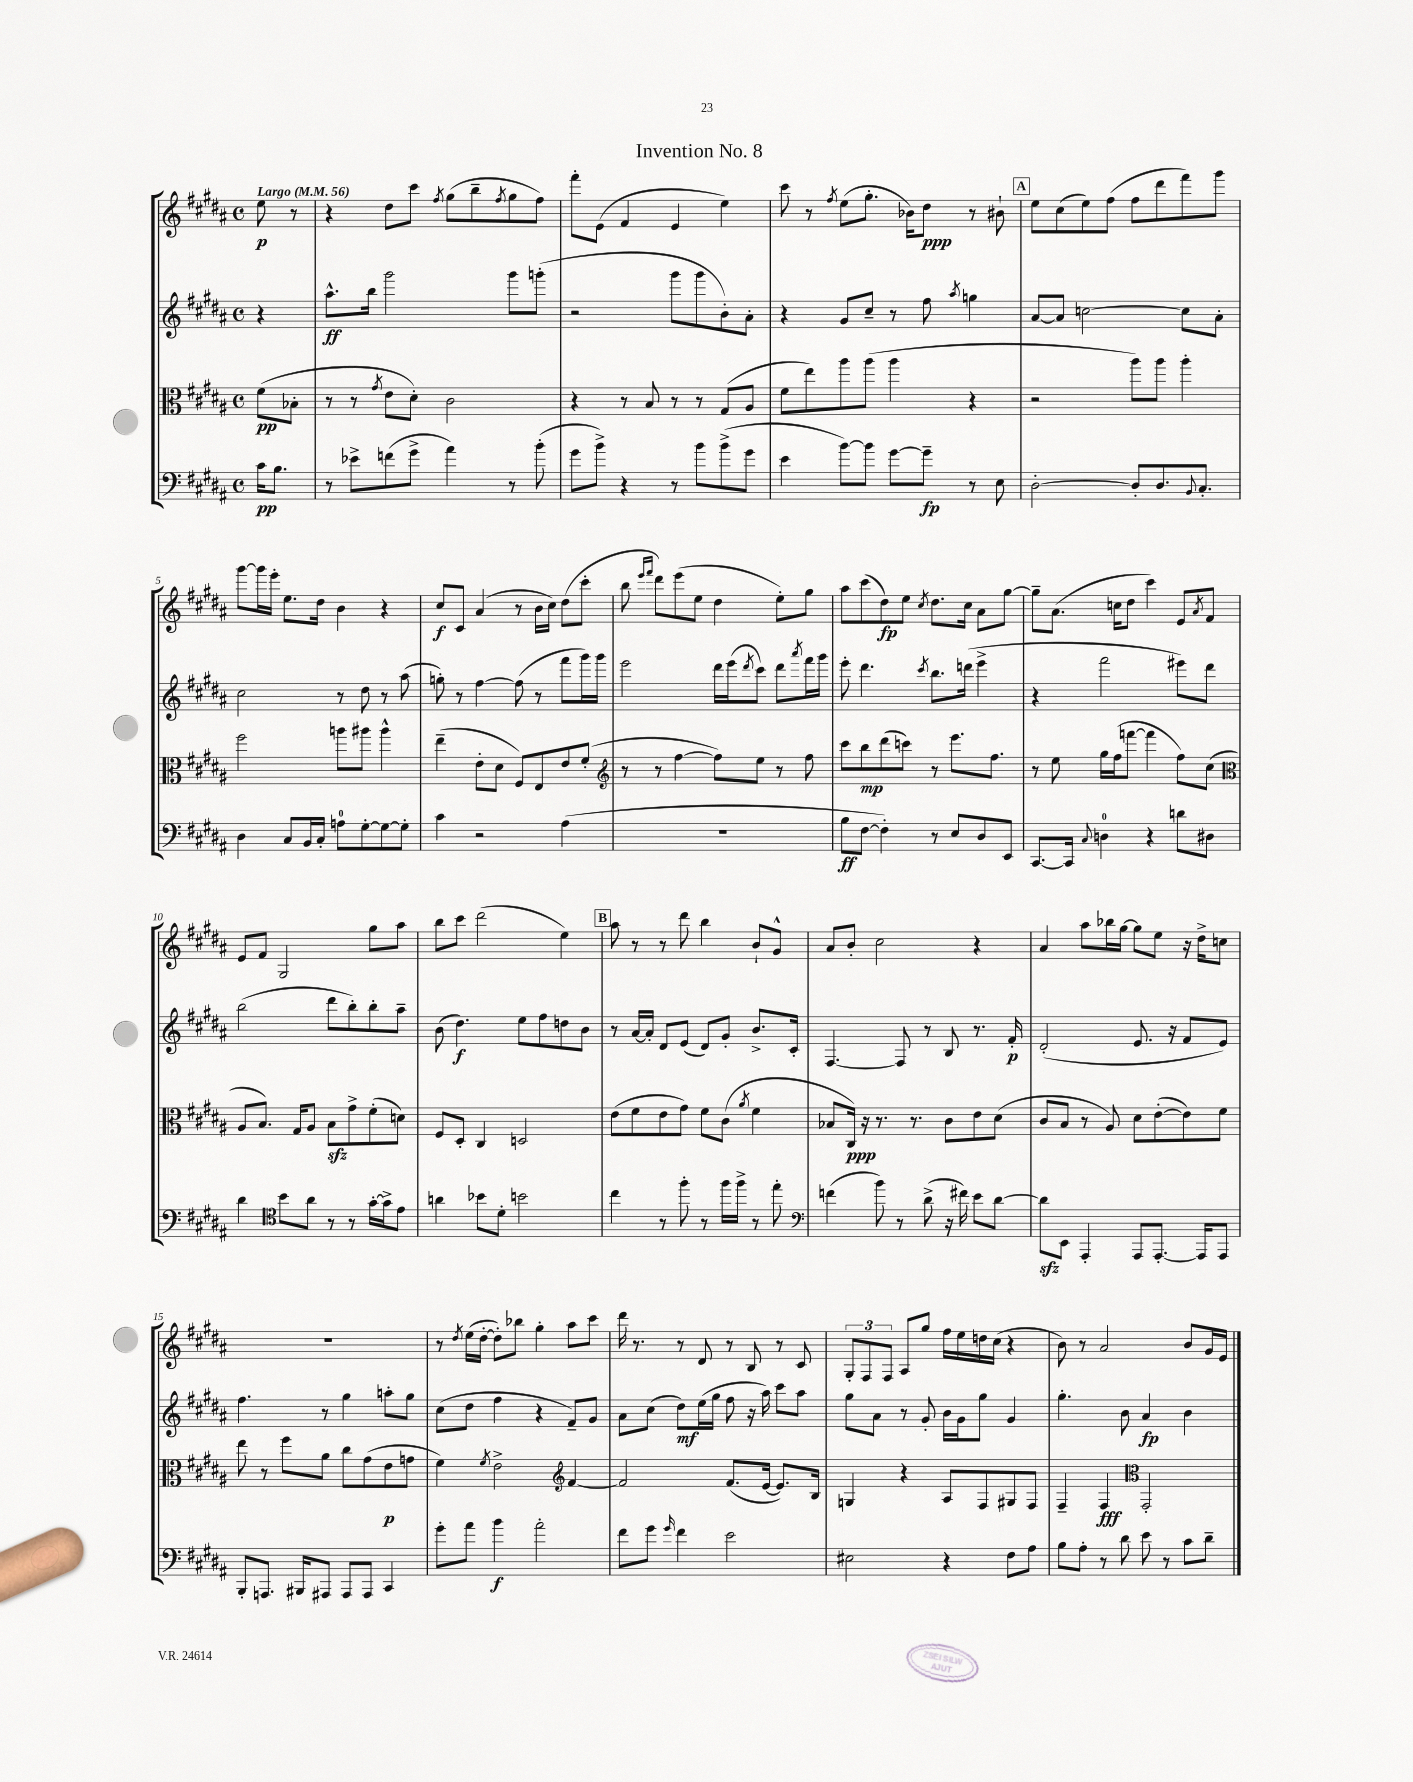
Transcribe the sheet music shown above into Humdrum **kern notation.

**kern	**kern	**kern	**kern
*staff4	*staff3	*staff2	*staff1
*clefF4	*clefC3	*clefG2	*clefG2
*k[f#c#g#d#a#]	*k[f#c#g#d#a#]	*k[f#c#g#d#a#]	*k[f#c#g#d#a#]
*M4/4	*M4/4	*M4/4	*M4/4
*met(c)	*met(c)	*met(c)	*met(c)
*MM56	*MM56	*MM56	*MM56
16c#\LK	(8f#\L	4r	8ee\
8.B\J	.	.	.
.	8B-'\J	.	8r
=	=	=	=
8r	8r	8.aa#^^\L	4r
8e-^\L	8r	.	.
.	.	16bb\Jk	.
.	8qg#/	.	.
(8f\	8e\L	2ggg#\	8dd#\L
8g#^\J	8d#'\J)	.	8ccc#\J
.	.	.	8qff#/
4a#\)	2c#\	.	(8gg#\L
.	.	.	8bb~\
.	.	.	8qff#/
8r	.	8ggg#\L	8gg#\
(8b'\	.	(8ggg'\J	8ff#\J)
=	=	=	=
8g#\L	4r	2r	8fff#'\L
8b^\J)	.	.	(8e\J
4r	8r	.	4f#/
.	8B/	.	.
8r	8r	8ggg#\L	4e/
8b\L	8r	8ggg#\	.
(8b^\	(8G#/L	8b'\)	4ee\)
8g#\J	8A#/J	8a#'\J	.
=	=	=	=
4e\	8f#\L	4r	8ccc#\
.	8ee\)	.	8r
.	.	.	8qff#/
[8b\L)	8aa#\	8g#/L	(8ee\L
8b\]J	(8aa#\J	8cc#~/J	8.gg#'\J
[8g#\L	4aa#\	8r	.
.	.	.	16b-\LK)
8g#~\]J	.	8ff#\	8dd#\J
.	.	8qaa#/	.
8r	4r	4gg\	8r
8E\	.	.	8b#`\
=	=	=	=
[2D#'\	2r	[8a#/L	8ee\L
.	.	8a#/]J	(8cc#\
.	.	[2cc\	8ee\)
.	.	.	(8ff#\J
8D#'/]L	8aa#\L)	.	8ff#\L
8.D#/	8aa#\J	.	8ddd#\
.	4aa#'\	8cc\]L	8fff#\)
8qqBB/	.	.	.
8.C#'/J	.	.	.
.	.	8a#'\J	8ggg#\J
=	=	=	=
4D#\	2ff#\	2cc#\	[8ggg#\L
.	.	.	16ggg#\]L
.	.	.	16eee'\JJ
8C#/L	.	.	8.ee\L
16BB/L	.	.	.
16C#'/JJ	.	.	16dd#\Jk
8A\L	8aa\L	8r	4b\
[8G#'\	8aa#\J	8dd#\	.
8G#\_	4aa#^^\	8r	4r
8G#'\]J	.	(8aa#\	.
=	=	=	=
4c#\	(4ee~\	8gg'\)	8cc#/L
.	.	8r	8c#/J
2r	8e'\L	[4ff#\	(4a#/
.	8d#\J	.	.
.	8F#/L)	(8ff#\]	8r
.	8E/	8r	16b\LL
.	.	.	16cc#\JJ)
(4A#\	8e/	8fff#\L	(8dd#\L
.	(8f#'/J	16ggg#\L)	8ccc#'\J
.	.	16ggg#\JJ	.
=	=	=	=
*	*clefG2	*	*
1r	8r	2eee\	8bb\
.	.	.	16qqeee/LL
.	.	.	16qqfff#/JJ
.	8r	.	8ddd#\L)
.	[4ff#\	.	(8eee\
.	.	.	8ee\J
.	8ff#\]L)	16ddd#\LL	4dd#\
.	.	(16eee\J	.
.	.	8qddd#/	.
.	8ee\J	8ccc#\J)	.
.	8r	8ddd#\L	8ee'\L)
.	.	8qaaa#/	.
.	8ff#\	16fff#\L	8gg#\J
.	.	16ggg#\JJ	.
=	=	=	=
8B\L	8ccc#\L	8eee'\	8aa#\L
[8F#\J	8bb\	4.ddd#\	(8ccc#\
4F#'\])	(8ddd#\	.	8dd#\)
.	8ccc\J)	.	8ee\J
.	.	8qccc#/	8qcc#/
8r	8r	8.bb\L	8.dd#\L
8E/L	8.eee\L	.	.
.	.	(16ddd\Jk	16cc#\Jk
8D#/	.	4eee^\	8a#\L
.	8.ff#\J	.	.
8EE/J	.	.	[8gg#\J
=	=	=	=
[8.CC#/L	8r	4r	8gg#~\]L
.	8ee\	.	(8.a#\J
16CC#/]Jk	.	.	.
8qqC#/	.	.	.
4D\	16gg#\LL	2fff#\	.
.	(16ff#\J	.	16cc\LK
.	[8fff\J	.	8dd#\J
4r	4fff\]	.	4ccc#\)
8d\L	8ff#\L)	8eee#\L)	8e/L
.	.	.	8qa#/
8D#\J	(8cc#\J	8ddd#\J	8f#/J
=	=	=	=
*	*clefC3	*	*
4d#\	8A#/L	(2bb\	8e/L
.	8.B/J)	.	8f#/J
*clefC4	*	*	*
8b\L	.	.	2G#/
.	16G#/LK	.	.
8a#\J	8A#/J	.	.
8r	8B\L	8ddd#\L	.
8r	8g#^\	8bb'\)	.
[16g#'\LL	(8f#'\	8bb'\	8gg#\L
16g#^\]J	.	.	.
8e\J	8d\J)	8aa#~\J	8aa#\J
=	=	=	=
4a\	8F#/L	(8b\	8bb\L
.	8D#'/J	4.dd#\)	8ccc#\J
8b-\L	4C#/	.	(2ddd#\
8d#'\J	.	.	.
2b\	2D/	8ee\L	.
.	.	8ff#\	.
.	.	8dd\	4ee\)
.	.	8b\J	.
=	=	=	=
4cc#\	(8e\L	8r	8aa#\
.	8f#\	[16a#/LL	8r
.	.	16a#'/]JJ	.
8r	8e\	8d#/L	8r
8ff#'\	8g#\J)	(8e/J	8ddd#\
8r	8f#\L	8d#/L)	4bb\
16ff#\LL	(8c#\J	8g#'/J	.
16ff#^\JJ	.	.	.
.	8qa#/	.	.
8r	4f#\	8.b^/L	8b`/L
8ee'\	.	.	8g#^^/J
.	.	16c#'/Jk	.
=	=	=	=
*clefF4	*	*	*
(4f\	8B-/L	[4.F#/	8a#/L
.	16C#/Jk)	.	8b'/J
.	16r	.	.
8b\)	8.r	.	2cc#\
8r	.	8F#/]	.
.	8.r	.	.
(8d#^\	.	8r	.
16r	8c#\L	8B/	.
16f#\)	.	.	.
8e\L	8e\	8.r	4r
[8d#\J	(8d#\J	.	.
.	.	16f#'/	.
=	=	=	=
8d#\]L	8c#/L	(2d#'/	4a#/
8EE\J	8B/J	.	.
4AAA#'/	8r	.	8aa#\L
.	8A#/)	.	16bb-\L
.	.	.	[16gg#\JJ
8AAA#/L	8d#\L	8.e/	8gg#\]L
[8.AAA#'/J	([8e'\	.	8ee\J
.	.	16r	.
.	8e\])	8f#/L	16r
16AAA#/]LK	.	.	16dd#^\LK
8AAA#/J	8f#\J	8e/J)	8cc\J
=	=	=	=
8BBB'/L	8ee\	4.ff#\	1r
8.AAA/J	8r	.	.
.	8ff#\L	.	.
16BBB#/LK	.	.	.
8AAA#/J	8a#\J	8r	.
8AAA#/L	8cc#\L	4gg#\	.
8AAA#/J	(8g#\	.	.
4CC#/	8e\	8aa'\L	.
.	8g\J	8gg#\J	.
=	=	=	=
8g#'\L	4f#\)	(8cc#\L	8r
.	.	.	8qdd#/
8a#\J	.	8dd#\J	(16ee\LL
.	.	.	[16dd#'\JJ
.	8qf#/	.	.
4b\	2e^\	4ff#\	8dd#'\]L)
.	.	.	8bb-\J
2a#'\	.	4r	4gg#'\
*	*clefG2	*	*
.	[4f#/	8f#~/L)	8aa#\L
.	.	8g#/J	8ccc#\J
=	=	=	=
8f#\L	2f#/]	8a#\L	16ddd#\
.	.	.	8.r
8g#\J	.	(8cc#\J	.
16qqg#/	.	.	.
4f#\	.	8dd#\L)	8r
.	.	(16ee\L	8d#/
.	.	16gg#\JJ	.
2e\	(8.f#/L	8ff#\	8r
.	.	16r	8B/
.	[16e/Jk	16aa#\)	.
.	8.e/]L)	8ccc#\L	8r
.	.	8aa#\J	8c#/
.	16B/Jk	.	.
=	=	=	=
2E#\	4G/	8gg#\L	12G#'/L
.	.	.	12F#/
.	.	8a#\J	.
.	.	.	12F#/J
.	4r	8r	8A#/L
.	.	8g#'/	8gg#/J
4r	8A#/L	16b\LL	16ff#\LL
.	.	16g#\J	16ee\
.	8F#/	8gg#\J	16dd\
.	.	.	(16cc#\JJ
8F#\L	8G#/	4g#/	4r
8A#\J	8F#/J	.	.
=	=	=	=
8B\L	4F#~/	4.gg#'\	8b\)
8A#'\J	.	.	8r
8r	4F#/	.	2a#/
8d#\	.	8b\	.
*	*clefC3	*	*
8e\	2GG#'/	4a#/	.
8r	.	.	.
8c#\L	.	4b\	8b/L
8d#~\J	.	.	16g#/L
.	.	.	16e/JJ
==	==	==	==
*-	*-	*-	*-
